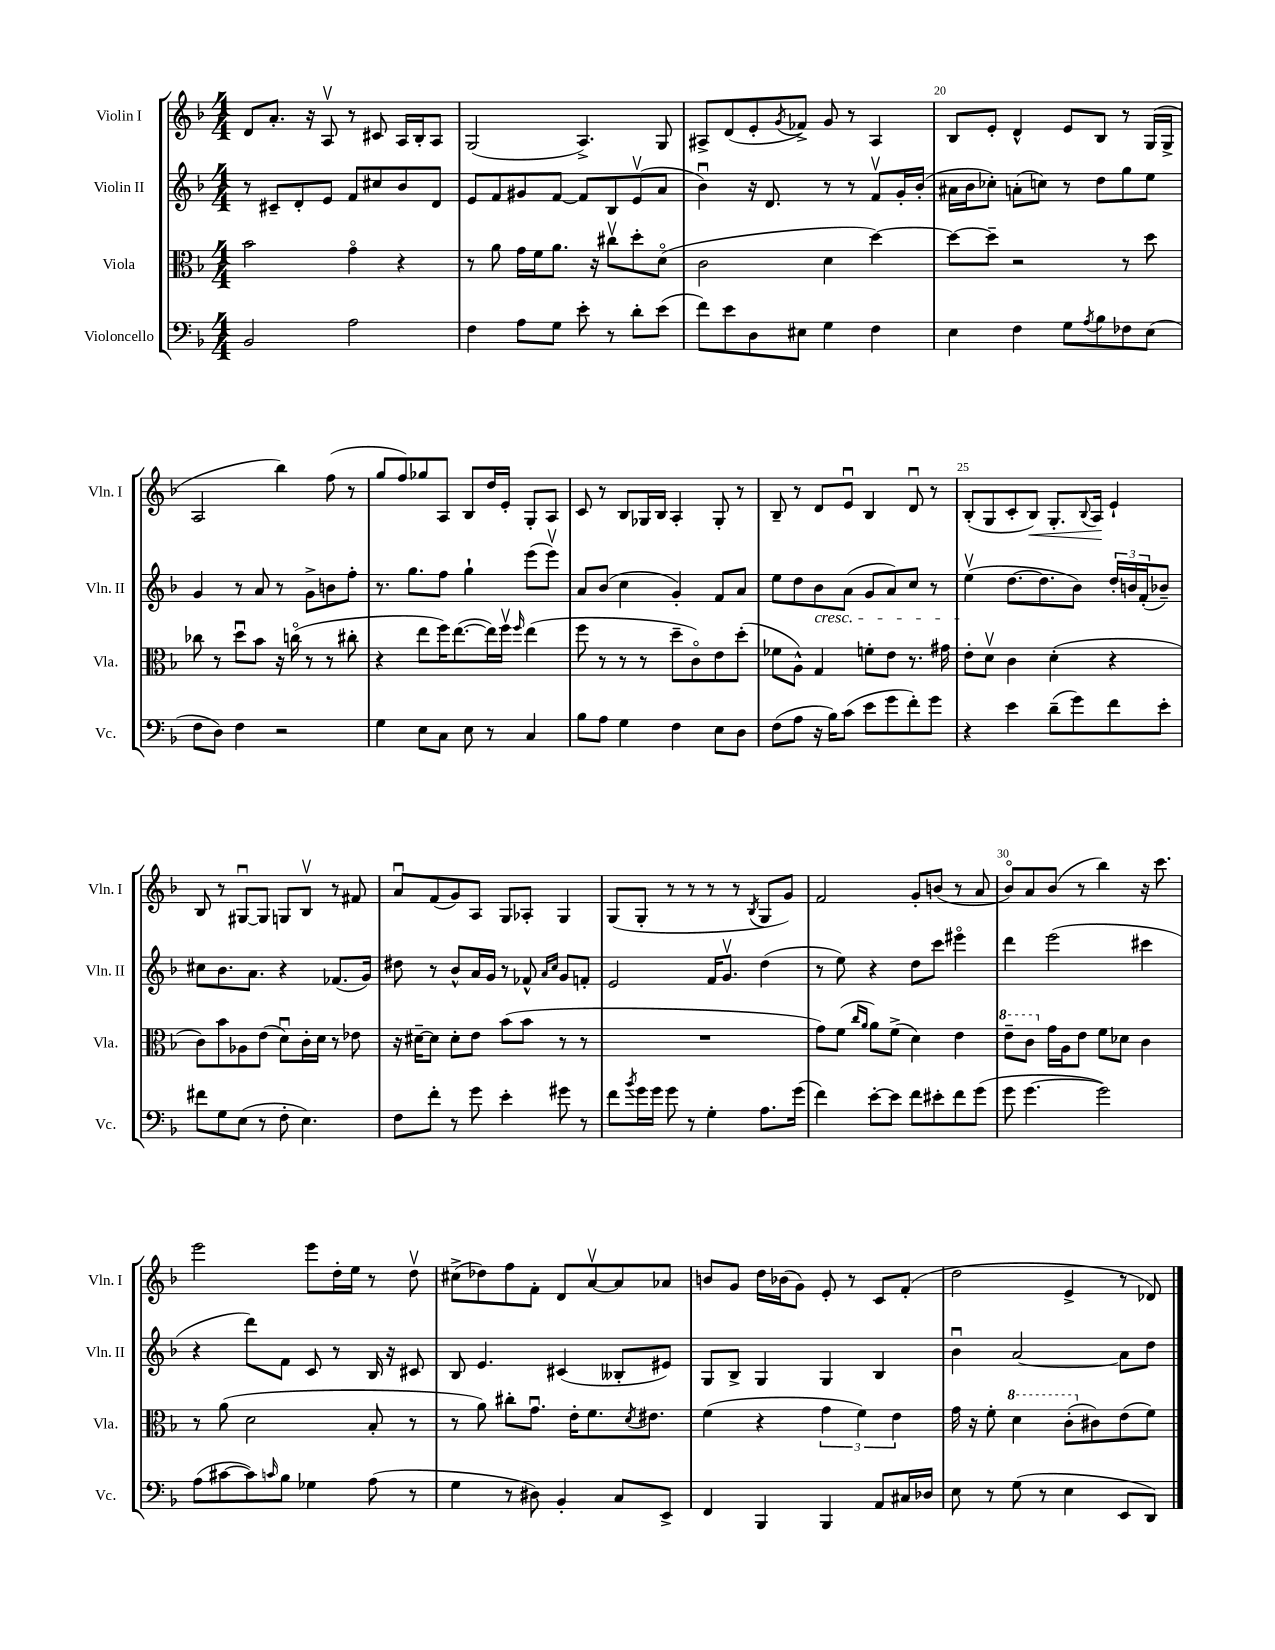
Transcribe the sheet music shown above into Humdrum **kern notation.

**kern	**kern	**kern	**kern	**dynam
*part4	*part3	*part2	*part1	*part1
*staff4	*staff3	*staff2	*staff1	*staff1
*I"Violoncello	*I"Viola	*I"Violin II	*I"Violin I	*
*I'Vc.	*I'Vla.	*I'Vln. II	*I'Vln. I	*
*clefF4	*clefC3	*clefG2	*clefG2	*
*k[b-]	*k[b-]	*k[b-]	*k[b-]	*
*M4/4	*M4/4	*M4/4	*M4/4	*
=17	=17	=17	=17	=17
2BB-/	2b-\	8r	8d/L	.
.	.	8c#X~/L	8.a'/J	.
.	.	8d'/	.	.
.	.	.	16r	.
.	.	8e/J	8Av/	.
2A\	4g\	8f/L	8r	.
.	.	8cc#X/	8c#X/	.
.	4r	8b-/	16A/LL	.
.	.	.	16B-'/J	.
.	.	8d/J	8A/J	.
=18	=18	=18	=18	=18
4F\	8r	8e/L	(2G/	.
.	8a\	8f/	.	.
8A\L	16g\LL	8g#X/	.	.
.	16f\J	.	.	.
8G\J	8.a\J	[8f/J	.	.
8e'\	.	8f/L]	4.A^/)	.
.	16r	.	.	.
8r	8cc#Xv\L	8B-/	.	.
8d'\L	8dd'\	(8ev/	.	.
(8e\J	(8d\J	8a/J	8G/	.
=19	=19	=19	=19	=19
8f\L)	2c\	4b-u\)	8A#X^/L	.
8e\	.	.	(8d/	.
8D\	.	16r	8e'/	.
.	.	8.d/	.	.
.	.	.	8qg/	.
8E#X\J	.	.	8f-X^/J)	.
4G\	4d\	8r	8g/	.
.	.	8r	8r	.
4F\	[4dd\)	8fv/L	4A#/	.
.	.	16g'/L	.	.
.	.	(16b-'/JJ	.	.
=20	=20	=20	=20	=20
4E\	8dd\L_	16a#X\LL	8B-/L	.
.	.	16b-\J	.	.
.	8dd~\J]	8cc-X'\J)	8e'/J	.
4F\	2r	(8an'\L	4d^^/	.
.	.	8ccn\J)	.	.
8G\L	.	8r	8e/L	.
8qA/	.	.	.	.
8B-\	.	8dd\L	8B-/J	.
8F-X\	8r	8gg\	8r	.
(8E\J	8dd\	8ee\J	(16G/LL	.
.	.	.	16G^/JJ	.
!!LO:LB:g=z
=21	=21	=21	=21	=21
8F\L	8cc-X\	4g/	2A/	.
8D\J)	8r	.	.	.
4F\	8ddu\L	8r	.	.
.	8b-\J	8a/	.	.
2r	16r	8r	4bb-\)	.
.	(16ccn\	.	.	.
.	8r	8g^\L	.	.
.	8r	8bn\	(8ff\	.
.	8cc#X'\	8ff'\J	8r	.
=22	=22	=22	=22	=22
4G\	4r	8.r	8gg/L	.
.	.	.	8ff/)	.
.	.	8.gg\L	.	.
8E\L	8ee\L	.	8gg-X/	.
8C\J	16ff\K)	8ff\J	8A/J	.
.	([8.ee\	.	.	.
8E\	.	4gg`\	8B-/L	.
8r	16ee\L])	.	16dd/L	.
.	16ffv\JJ	.	16e'/JJ	.
.	16qqff/	.	.	.
4C/	(4ee\	(8eee\L	8G'/L	.
.	.	8eeev\J)	8A/J	.
=23	=23	=23	=23	=23
8B-\L	8ff\	8a/L	8c/	.
8A\J	8r	(8b-/J	8r	.
4G\	8r	4cc\	8B-/L	.
.	8r	.	16G-X/L	.
.	.	.	16B-/JJ	.
4F\	8dd~\L	4g'/)	4A'/	.
.	8c\)	.	.	.
8E\L	8e\	8f/L	8G-'/	.
8D\J	(8dd'\J	8a/J	8r	.
=24	=24	=24	=24	=24
(8F\L	8f-X\L	8ee\L	8B-~/	.
8A\J	8A^^\J)	8dd\	8r	.
!	!	!LO:TX:b:i:t=cresc.	!	!
16r	4G/	8b-\	8d/L	.
16B-\KL)	.	.	.	.
(8c\J	.	(8a\J	8eu/J	.
8e\L	8fn'\L	8g/L	4B-/	.
8g\	8e\J	8a/)	.	.
8f'\)	8.r	8cc/J	8du/	.
8g\J	.	8r	8r	.
.	16g#X\	.	.	.
=25	=25	=25	=25	=25
4r	8e'\L	(4eev\	(8B-'/L	.
.	8dv\J	.	8G/	.
4e\	4c\	[8.dd\L	8c'/	.
!	!	!	!	!LO:HP:b
.	.	.	8B-/J)	<
.	.	8.dd\]	.	.
(8d~\L	(4d'\	.	8.G'/L	.
8g\)	.	8b-\J)	.	.
.	.	.	8qqB-/	.
.	.	.	16A/Jk	.
8f\	4r	24dd'/LL	4e`/	[
.	.	24bn/	.	.
.	.	(24f'/J	.	.
8e'\J	.	8b-X~/J)	.	.
!!LO:LB:g=z
=26	=26	=26	=26	=26
8f#X\L	8c\L)	8cc#X\L	8B-/	.
8G\	8b-\	8.b-\	8r	.
(8E\J	8A-X\	.	[8G#Xu/L	.
.	.	8.a\J	.	.
8r	(8e\J	.	8G#/J]	.
8F'\	8du\L)	4r	8Gn/L	.
4.E\)	16c'\L	.	8B-v/J	.
.	16d\JJ	.	.	.
.	8r	(8.f-X/L	8r	.
.	8e-X\	.	8f#X/	.
.	.	16g/Jk)	.	.
=27	=27	=27	=27	=27
8F\L	16r	8dd#X\	8au/L	.
.	[16d#X~\KL	.	.	.
8f'\J	8d#\J]	8r	(8f/	.
8r	8d#'\L	8b-^^/L	8g/)	.
8g\	8e\J	16a/L	8A/J	.
.	.	16g/JJ	.	.
4e'\	(8b-\L	8r	8G/L	.
.	8b-\J	8f-X^^/	8A-X'/J	.
.	.	16qqa/LL	.	.
.	.	16qqcc/JJ	.	.
8g#X\	8r	8g/L	4G/	.
8r	8r	8fn'/J	.	.
=28	=28	=28	=28	=28
8f\L	1r	2e/	(8G/L	.
8qb-/	.	.	.	.
16g\L	.	.	8G'/J	.
16g\JJ	.	.	.	.
8g\	.	.	8r	.
8r	.	.	8r	.
4G'\	.	16f/KL	8r	.
.	.	8.gv/J	.	.
.	.	.	8r	.
.	.	.	8qB-/	.
8.A\L	.	(4dd\	8G/L	.
.	.	.	8g/J)	.
(16g\Jk	.	.	.	.
=29	=29	=29	=29	=29
4f\)	8g\L)	8r	2f/	.
.	(8f\J	8ee\)	.	.
.	16qqcc/LL	.	.	.
.	16qqa/JJ	.	.	.
[8e'\L	8a\L)	4r	.	.
8e\J]	(8f^\J	.	.	.
8f\L	4d\)	8dd\L	8g'/L	.
8e#X'\	.	8ccc\J	(8bn/J	.
8f\	4e\	4eee#X\	8r	.
(8g\J	.	.	8a/	.
=30	=30	=30	=30	=30
*	*8va	*	*	*
8g\	8ee~\L	4ddd\	8b-/L)	.
[4.g\	8cc\J	.	8a/	.
*	*X8va	*	*	*
.	16g\LL	(2eee\	(8b-/J	.
.	16A\J	.	.	.
.	8e\J	.	8r	.
2g\])	8f\L	.	4bb-\)	.
.	8d-X\J	.	.	.
.	4c\	4ccc#X\	16r	.
.	.	.	8.ccc\	.
!!LO:LB:g=z
=31	=31	=31	=31	=31
(8A\L	8r	4r	2eee\	.
[8c#X\	(8a\	.	.	.
8c#\])	2d\	8ddd\L)	.	.
16qqcn/	.	.	.	.
8B-\J	.	8f\J	.	.
4G-X\	.	8c/	8eee\L	.
.	.	8r	16dd'\L	.
.	.	.	16ee\JJ	.
(8A\	8B-'/	16B-/	8r	.
.	.	16r	.	.
8r	8r	8c#X/	8ddv\	.
=32	=32	=32	=32	=32
4G\	8r	8B-/	(8cc#X^\L	.
.	8a\)	4.e/	8dd-X\)	.
8r	8cc#X'\L	.	8ff\	.
8D#X\)	8.gu\J	.	8f'\J	.
4BB-'/	.	(4c#X/	8d/L	.
.	16e'\KL	.	.	.
.	8.f\	.	[8av/	.
8C/L	.	8B--X'/L	8a/]	.
.	8qd/	.	.	.
.	8.e#X\J	.	.	.
8EE^/J	.	8e#X/J)	8a-X/J	.
=33	=33	=33	=33	=33
4FF/	(4f\	8G/L	8bn/L	.
.	.	8B-^/J	8g/J	.
4BBB-/	4r	4G/	16dd\LL	.
.	.	.	(16b-X\J	.
.	.	.	8g\J)	.
4BBB-/	6g\	4G/	8e'/	.
.	.	.	8r	.
.	6f\)	.	.	.
8AA/L	.	4B-/	8c/L	.
.	6e\	.	.	.
16C#X/L	.	.	(8f'/J	.
16D-X/JJ	.	.	.	.
=34	=34	=34	=34	=34
8E\	16g\	4b-u\	2dd\	.
.	16r	.	.	.
8r	8f'\	.	.	.
*	*8va	*	*	*
(8G\	4dd\	[2a/	.	.
8r	.	.	.	.
4E\	(8cc'\L	.	4e^/	.
*	*X8va	*	*	*
.	8c#X\)	.	.	.
8EE/L	(8e\	8a\L]	8r	.
8DD/J)	8f\J)	8dd\J	8d-X/)	.
==	==	==	==	==
*-	*-	*-	*-	*-
